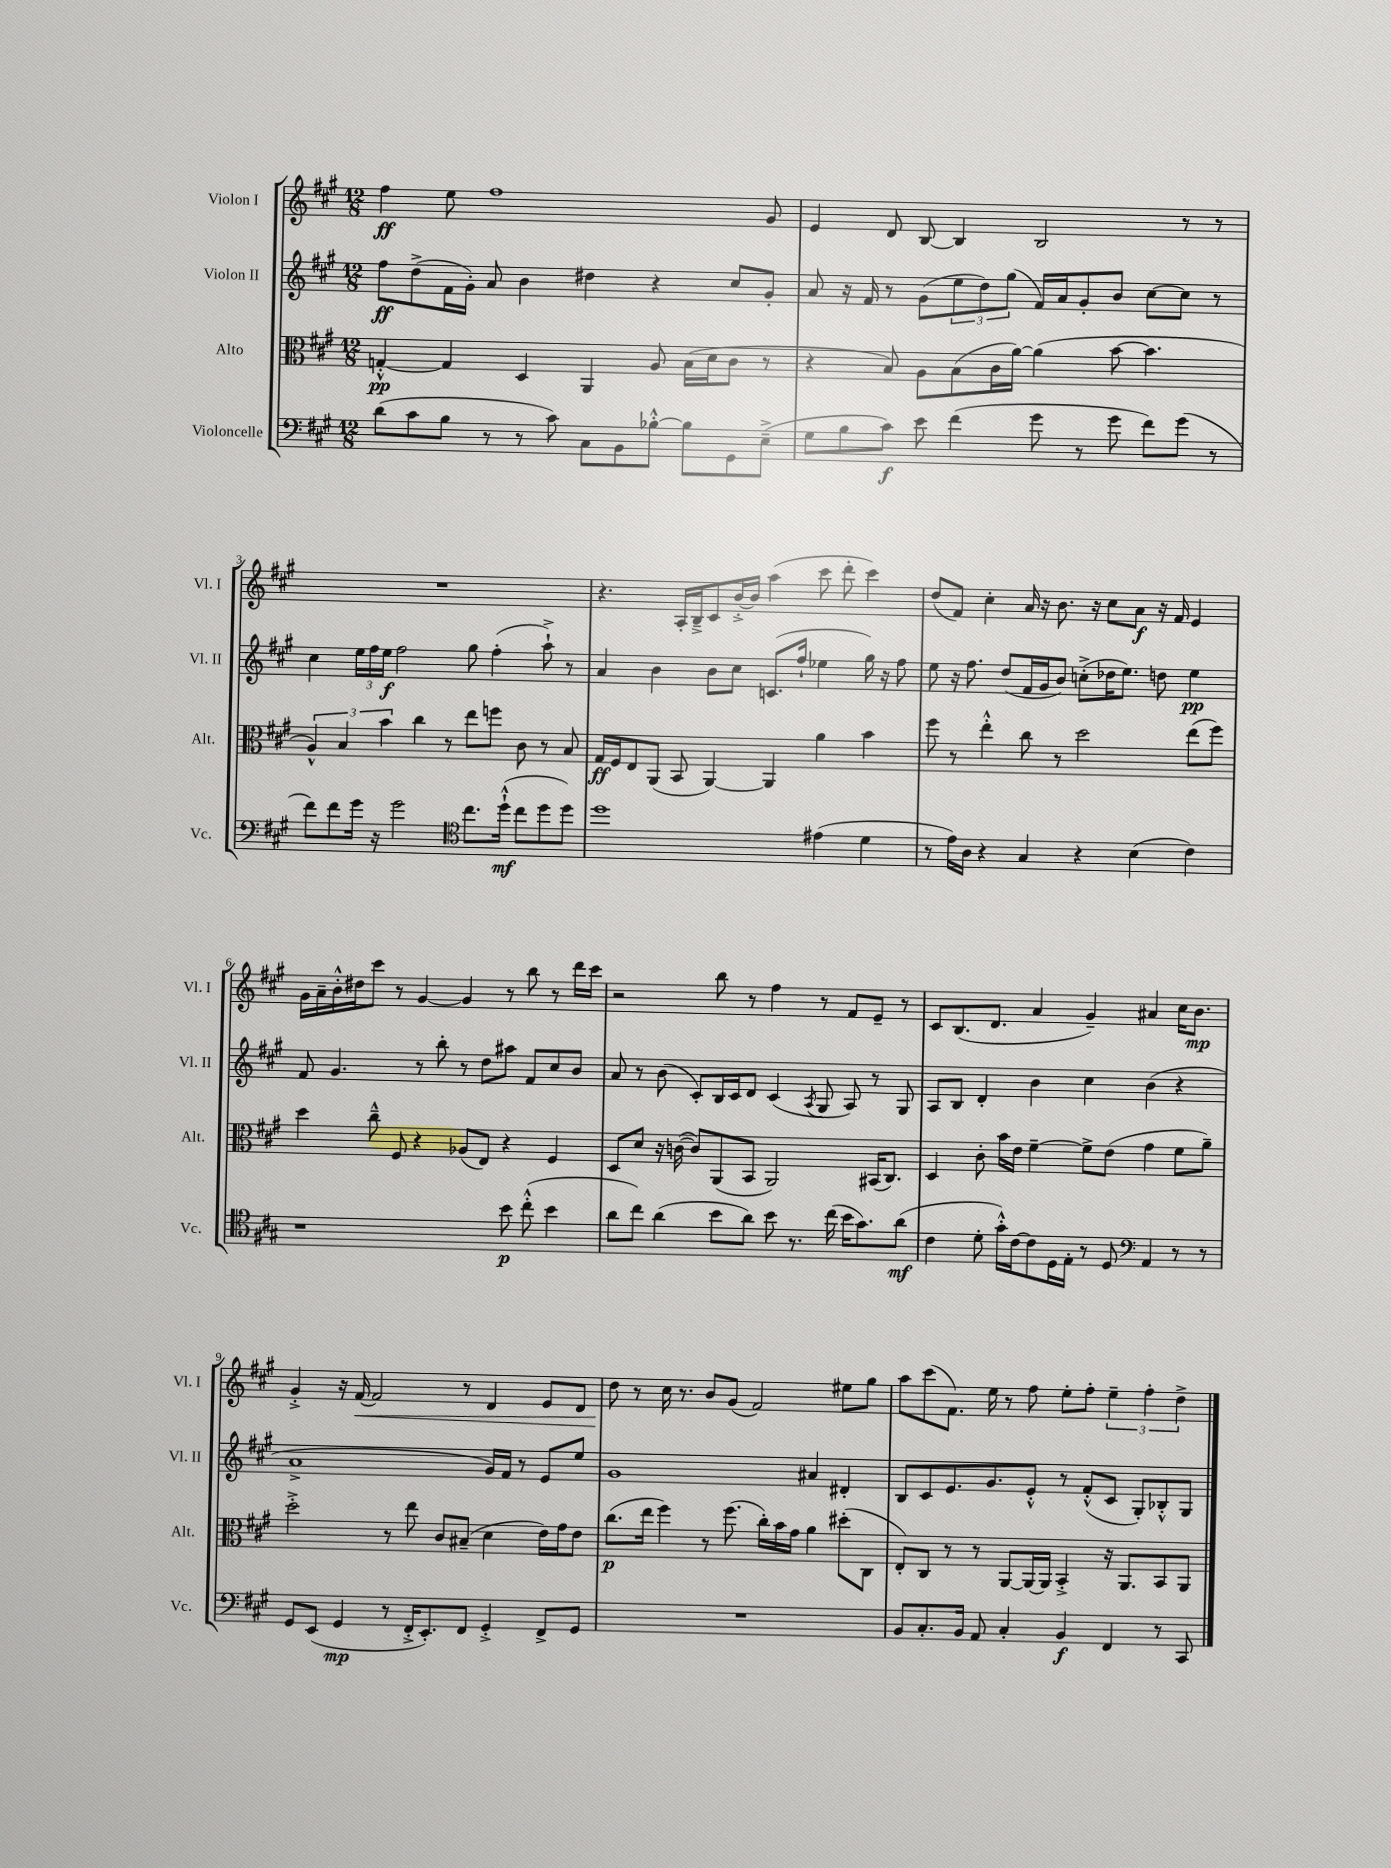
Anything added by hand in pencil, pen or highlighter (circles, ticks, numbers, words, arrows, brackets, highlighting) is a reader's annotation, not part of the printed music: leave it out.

**kern	**dynam	**kern	**dynam	**kern	**dynam	**kern	**dynam
*part4	*part4	*part3	*part3	*part2	*part2	*part1	*part1
*staff4	*staff4	*staff3	*staff3	*staff2	*staff2	*staff1	*staff1
*I"Violoncelle	*	*I"Alto	*	*I"Violon II	*	*I"Violon I	*
*I'Vc.	*	*I'Alt.	*	*I'Vl. II	*	*I'Vl. I	*
*clefF4	*	*clefC3	*	*clefG2	*	*clefG2	*
*k[f#c#g#]	*	*k[f#c#g#]	*	*k[f#c#g#]	*	*k[f#c#g#]	*
*M12/8	*	*M12/8	*	*M12/8	*	*M12/8	*
=1	=1	=1	=1	=1	=1	=1	=1
(8d\L	.	[4Gn'^^/	pp	8ff#\L	ff	4ff#\	ff
8c#\	.	.	.	(8dd^\	.	.	.
8B\J	.	4G/]	.	16f#\L	.	8ee\	.
.	.	.	.	16g#'\JJ)	.	.	.
8r	.	.	.	8a/	.	1ff#	.
8r	.	4D/	.	4b\	.	.	.
8c#\)	.	.	.	.	.	.	.
8C#\L	.	4AA/	.	4dd#X\	.	.	.
8BB\	.	.	.	.	.	.	.
[8B-X'^^\J	.	8A/	.	4r	.	.	.
8B-\L]	.	(16B\LL	.	.	.	.	.
.	.	16d\J	.	.	.	.	.
8GG#\	.	8c#\J	.	8cc#/L	.	.	.
(8E~^\J	.	8r	.	8g#'/J	.	8g#/	.
=2	=2	=2	=2	=2	=2	=2	=2
8G#\L	.	4r	.	8a/	.	4e/	.
8B\	.	.	.	16r	.	.	.
.	.	.	.	16f#/	.	.	.
8c#\J)	f	8B/)	.	8r	.	8d/	.
8e\	.	8A\L	.	(8g#\L	.	[8B/	.
(4f#\	.	(8B\	.	12ee\	.	4B/]	.
.	.	.	.	12dd\)	.	.	.
.	.	16c#\L	.	.	.	.	.
.	.	.	.	(12gg#\J	.	.	.
.	.	[16a\JJ)	.	.	.	.	.
8g#\	.	(4a\]	.	16f#/LL)	.	2B/	.
.	.	.	.	16a/J	.	.	.
8r	.	.	.	8g#'/	.	.	.
8g#\	.	[8b\	.	8b/J	.	.	.
8f#\L)	.	4.b\]	.	[8cc#\L	.	.	.
(8g#\J	.	.	.	8cc#\J]	.	8r	.
8r	.	.	.	8r	.	8r	.
!!LO:LB:g=z
=3	=3	=3	=3	=3	=3	=3	=3
8f#\L)	.	6A^^/)	.	4cc#\	.	1.r	.
8f#\	.	.	.	.	.	.	.
.	.	6B/	.	.	.	.	.
16g#\Jk	.	.	.	24ee\LL	.	.	.
.	.	.	.	24ff#\	.	.	.
16r	.	.	.	.	.	.	.
.	.	6b\	.	24ee\JJ	f	.	.
2g#\	.	.	.	2ff#\	.	.	.
.	.	4cc#\	.	.	.	.	.
.	.	8r	.	.	.	.	.
*clefC4	*	*	*	*	*	*	*
8.cc#\L	.	8ee\L	.	8gg#\	.	.	.
.	.	8ffn\J	.	(4ff#'\	.	.	.
(16dd`^^\Jk	mf	.	.	.	.	.	.
8cc#\L	.	8c#\	.	.	.	.	.
8dd\	.	8r	.	8aa`^\)	.	.	.
8dd\J)	.	8B/	.	8r	.	.	.
=4	=4	=4	=4	=4	=4	=4	=4
1dd	.	16G#/LL	ff	4a/	.	4.r	.
.	.	16F#/J	.	.	.	.	.
.	.	8E/	.	.	.	.	.
.	.	(8AA/J	.	4b\	.	.	.
.	.	8BB/	.	.	.	16A'/LL	.
.	.	.	.	.	.	16B~^/J	.
.	.	[4AA/)	.	8b\L	.	8c#/	.
.	.	.	.	8cc#\J	.	[16b'^/L	.
.	.	.	.	.	.	16b/JJ]	.
.	.	4AA/]	.	(8.cn/L	.	(4aa\	.
.	.	.	.	16ff#`/Jk	.	.	.
(4e#X\	.	4a\	.	4ee-X\	.	8ccc#\	.
.	.	.	.	.	.	8ddd'\	.
4d\	.	4b\	.	16gg#\)	.	4ccc#\)	.
.	.	.	.	16r	.	.	.
.	.	.	.	8ff#\	.	.	.
=5	=5	=5	=5	=5	=5	=5	=5
8r	.	8ff#\	.	8ee\	.	(8dd/L	.
16e\LL)	.	8r	.	16r	.	8f#/J)	.
16A\JJ	.	.	.	8.ff#\	.	.	.
4r	.	4ee'^^\	.	.	.	4cc#'\	.
.	.	.	.	(8dd/L	.	.	.
4G#/	.	8cc#\	.	16f#/L	.	16a/	.
.	.	.	.	16g#/J	.	16r	.
.	.	8r	.	8b/J)	.	8.b\	.
4r	.	2dd\	.	(8ccn'^\L	.	.	.
.	.	.	.	.	.	16r	.
.	.	.	.	16dd-X\K	.	8cc#\L	.
.	.	.	.	8.ee\J)	.	.	.
(4B\	.	.	.	.	.	8a\J	f
.	.	.	.	8ddn\	.	16r	.
.	.	.	.	.	.	16f#/	.
4c#\)	.	(8ee\L	.	4ee\	pp	4e/	.
.	.	8ff#\J)	.	.	.	.	.
!!LO:LB:g=z
=6	=6	=6	=6	=6	=6	=6	=6
1r	.	4dd\	.	8f#/	.	16g#\LL	.
.	.	.	.	.	.	16a~\	.
.	.	.	.	4.g#/	.	16b'^^\	.
.	.	.	.	.	.	16dd#X\J	.
.	.	8cc#~^^\	.	.	.	8ccc#\J	.
.	.	8F#/	.	.	.	8r	.
.	.	4r	.	8r	.	[4g#/	.
.	.	.	.	8bb'\	.	.	.
.	.	(8A-X/L	.	8r	.	4g#/]	.
.	.	8E/J)	.	8dd\L	.	.	.
8b\	p	4r	.	8aa#X\J	.	8r	.
(8cc#'^^\	.	.	.	8f#/L	.	8bb\	.
4b\	.	4F#/	.	8cc#/	.	8r	.
.	.	.	.	8b/J	.	16ddd\LL	.
.	.	.	.	.	.	16ccc#\JJ	.
=7	=7	=7	=7	=7	=7	=7	=7
8a\L	.	8D/L	.	8a/	.	2r	.
8cc#\J)	.	8d/J	.	8r	.	.	.
(4a\	.	16r	.	(8b\	.	.	.
.	.	([16cn\	.	.	.	.	.
.	.	8c/L])	.	8c#'/L)	.	.	.
8b\L	.	(8AA/	.	16B/L	.	8bb\	.
.	.	.	.	16c#/J	.	.	.
8a\J)	.	8BB/J	.	8d/J	.	8r	.
8b\	.	2AA/)	.	(4c#/	.	4ff#\	.
8.r	.	.	.	.	.	.	.
.	.	.	.	8qA/	.	.	.
.	.	.	.	8G#/	.	8r	.
(16cc#\	.	.	.	.	.	.	.
16b\KL	.	.	.	8A/)	.	8f#/L	.
8.g#\)	.	.	.	.	.	.	.
.	.	(16BB#X/KL	.	8r	.	8e~/J	.
.	.	8.C#/J)	.	.	.	.	.
(8a\J	mf	.	.	8G#/	.	8r	.
=8	=8	=8	=8	=8	=8	=8	=8
4c#\	.	4D/	.	8A/L	.	8c#/L	.
.	.	.	.	8B/J	.	(8.B/	.
8d'\	.	8c#'\	.	4d'/	.	.	.
.	.	.	.	.	.	8.d/J	.
16g#'^^\LL)	.	16b\LL	.	.	.	.	.
[16c#\J	.	16e\JJ	.	.	.	.	.
8c#\]	.	[4f#~\	.	4b\	.	4a/	.
16D\L	.	.	.	.	.	.	.
16E'\JJ	.	.	.	.	.	.	.
8r	.	8f#^\L]	.	4cc#\	.	4g#~/)	.
8D/	.	(8e\J	.	.	.	.	.
*clefF4	*	*	*	*	*	*	*
4AA/	.	4g#\	.	(4b\	.	4a#X/	.
8r	.	8f#\L	.	4r	.	16cc#\KL	.
.	.	.	.	.	.	8.b\J	mp
8r	.	8a~\J)	.	.	.	.	.
!!LO:LB:g=z
=9	=9	=9	=9	=9	=9	=9	=9
8GG#/L	.	2dd'^\	.	1a^	.	4g#'^/	.
(8EE/J	.	.	.	.	.	.	.
4GG#/	mp	.	.	.	.	16r	.
!	!	!	!	!	!	!	!LO:HP:b
.	.	.	.	.	.	[16f#/	<
.	.	.	.	.	.	2f#/]	.
8r	.	8r	.	.	.	.	.
16FF#'^/KL	.	8ee\	.	.	.	.	.
8.EE'/)	.	.	.	.	.	.	.
.	.	8c#/L	.	.	.	.	.
8FF#/J	.	(8B#X~/J	.	.	.	8r	.
4GG#'^/	.	4d\	.	16g#/LL)	.	4d/	.
.	.	.	.	16f#/JJ	.	.	.
.	.	.	.	8r	.	.	.
8FF#^/L	.	16e\LL)	.	8e/L	.	8e/L	.
.	.	16g#\J	.	.	.	.	.
8GG#/J	.	8e\J	.	8ee/J	.	8d/J	.
=10	=10	=10	=10	=10	=10	=10	=10
1.r	.	(8.cc#\L	p	1g#	.	8dd\	.
.	.	.	.	.	.	8r	[
.	.	16ee\Jk	.	.	.	.	.
.	.	4ff#\)	.	.	.	16cc#\	.
.	.	.	.	.	.	8.r	.
.	.	8r	.	.	.	8b/L	.
.	.	(8.ff#\	.	.	.	(8g#/J	.
.	.	.	.	.	.	2f#/)	.
.	.	16cc#'\LL)	.	.	.	.	.
.	.	16b\	.	.	.	.	.
.	.	16g#\JJ	.	.	.	.	.
.	.	4a\	.	4a#X/	.	.	.
.	.	(8dd#X'\L	.	4d#X'/	.	8ee#X\L	.
.	.	8C#\J	.	.	.	8gg#\J	.
=11	=11	=11	=11	=11	=11	=11	=11
8BB/L	.	8E'/L)	.	8B/L	.	8aa\L	.
8.C#'/	.	8C#/J	.	8c#/	.	(8ccc#\	.
.	.	8r	.	8.e/	.	8.f#\J)	.
16BB/Jk	.	.	.	.	.	.	.
8AA/	.	8r	.	.	.	.	.
.	.	.	.	8.g#/	.	16ee\	.
4C#'/	.	[8AA/L	.	.	.	8r	.
.	.	16AA/L_	.	8e'^^/J	.	8ff#\	.
.	.	16AA/JJ]	.	.	.	.	.
4BB/	f	4BB'^/	.	8r	.	8ee'\L	.
.	.	.	.	(8f#'^^/L	.	8ff#'\J	.
4FF#/	.	16r	.	8c#/J	.	6ee~\	.
.	.	8.AA/L	.	.	.	.	.
.	.	.	.	8G#'/L)	.	.	.
.	.	.	.	.	.	6ff#'\	.
8r	.	8BB/	.	8B-X'^^/	.	.	.
.	.	.	.	.	.	6dd^\	.
8CC#/	.	8AA/J	.	8G#/J	.	.	.
==	==	==	==	==	==	==	==
*-	*-	*-	*-	*-	*-	*-	*-
